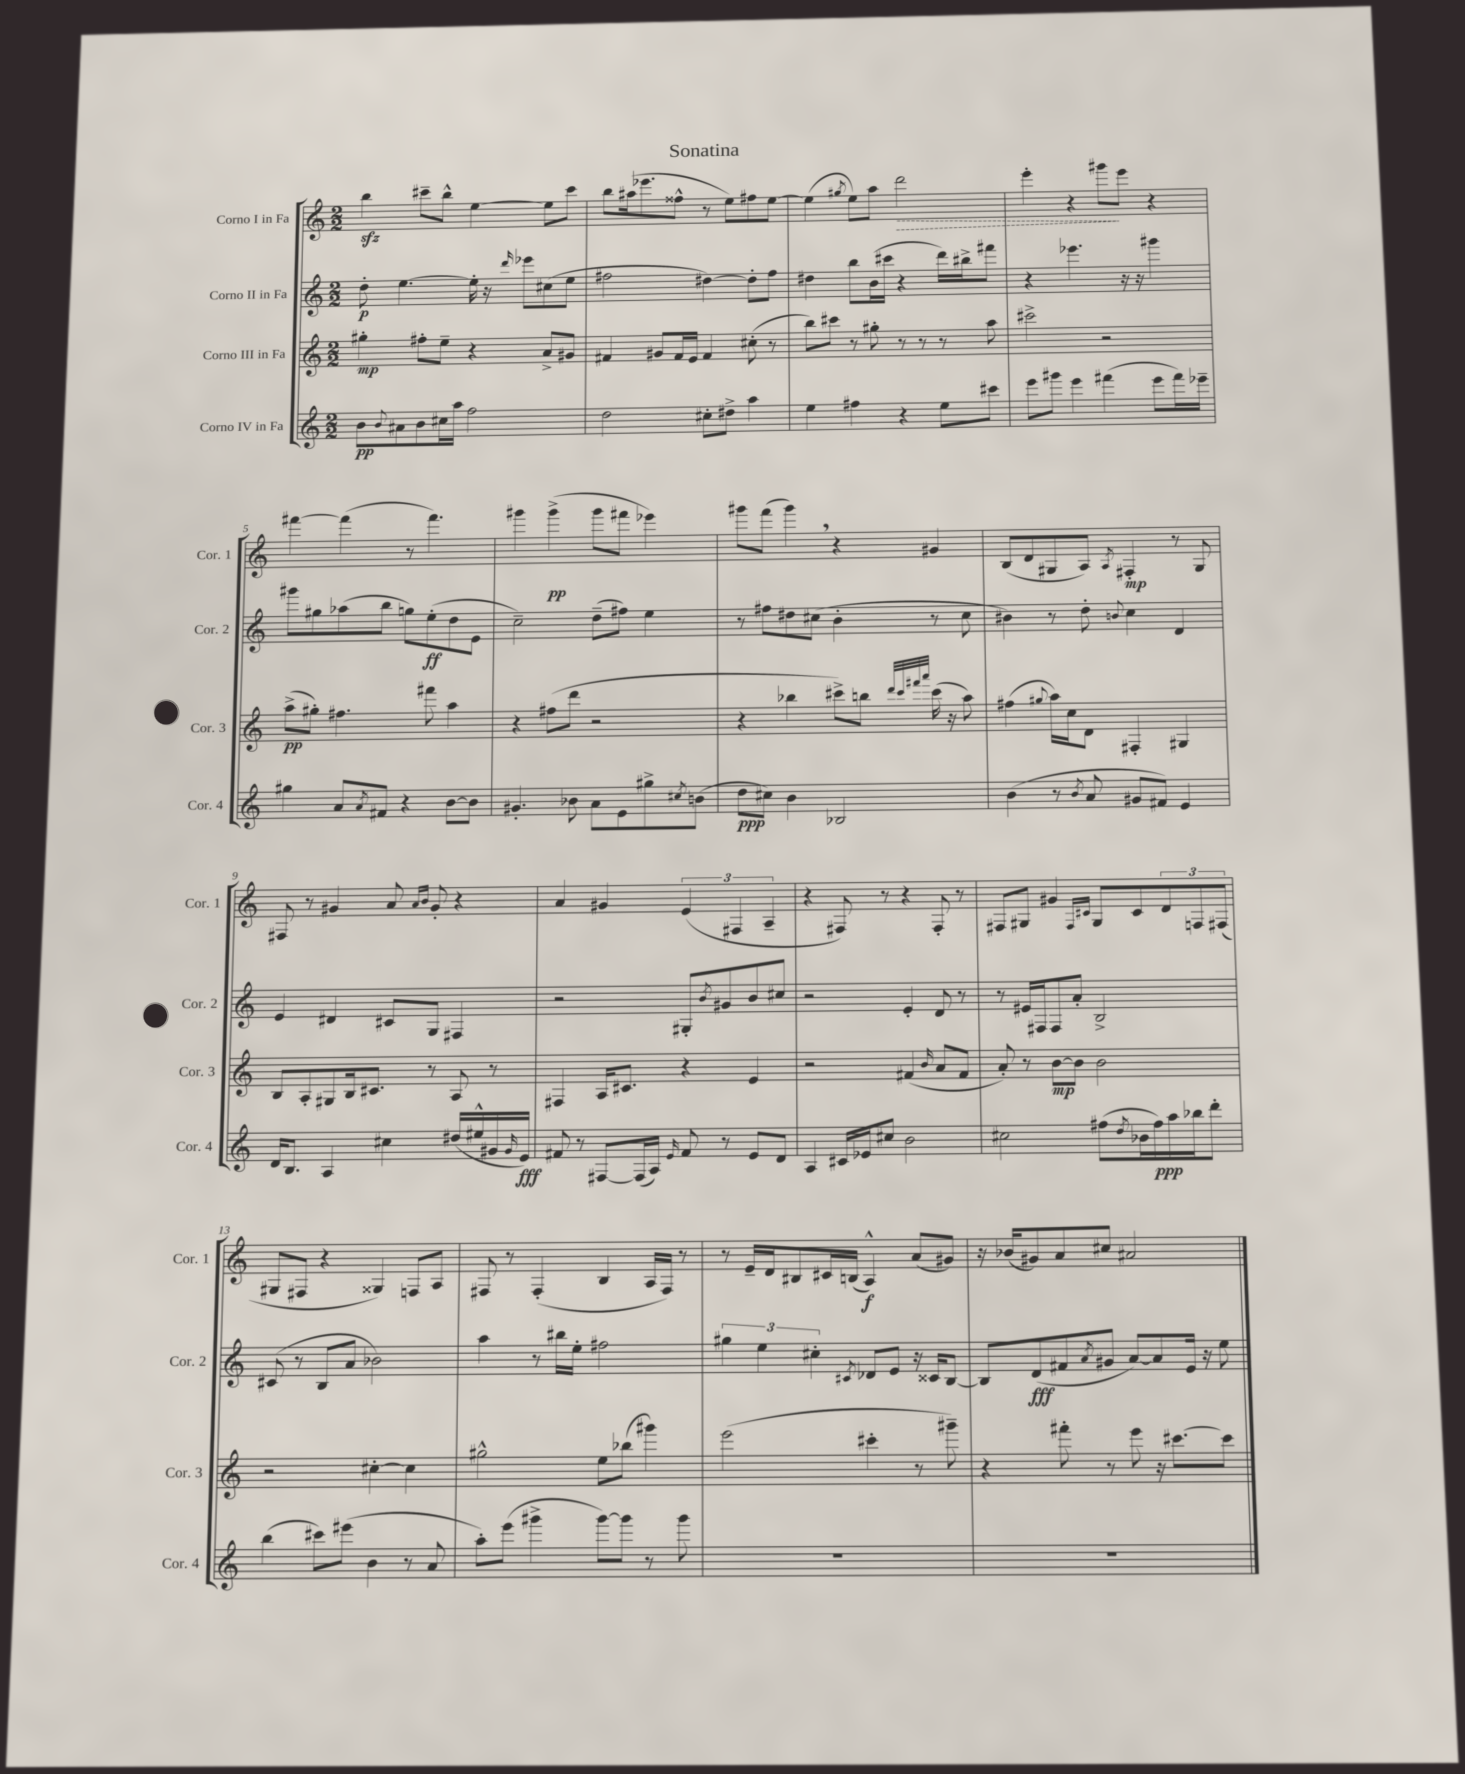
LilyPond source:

\header { title = "Sonatina" }
<<
\new StaffGroup <<
\new Staff = "s0" \with { instrumentName = "Corno I in Fa" shortInstrumentName = "Cor. 1" } {
    \clef treble \key c \major \numericTimeSignature \time 2/2
    b''4\sfz cis'''8-- b''8-^ e''4~ e''8 cis'''8 |
    b''8 ais''16( ees'''8. fisis''8-^ r8 e''8) fis''8 e''8~ |
    e''4( \acciaccatura { gis''8 } e''8) a''8 \once \override Hairpin.style = #'dashed-line d'''2\> |
    e'''4-. r4 gis'''8\! e'''8 r4 |
    fis'''4~ fis'''4( r8 fis'''4.) |
    gis'''4 gis'''4->\pp( gis'''8 fis'''8 ees'''4) |
    gis'''8 f'''8( gis'''4) \breathe r4 gis'4 |
    b8( d'8 gis8 a8) \acciaccatura { a8 } fis4-.\mp r8 gis8 |
    fis8 r8 gis'4 a'8 \grace { a'16 b'16 } gis'8-. r4 |
    a'4 gis'4 \tuplet 3/2 { e'4( fis4 a4-- } |
    r4 fis8) r8 r4 fis8-. r8 |
    fis8 gis8 gis'4 \grace { fis16 cis'16 } gis8 cis'8 \tuplet 3/2 { d'8 f8 fis8( } |
    gis8 fis8 r4 gisis4) f8 a8 |
    fis8 r8 fis4-.( b4 a16 fis16) r8 |
    r8 e'16-- d'16 bis8 cis'16 b16( a4-^\f) a'8( gis'8) |
    r16 bes'16( gis'8) a'8 cis''8 ais'2 \bar "|." |
}
\new Staff = "s1" \with { instrumentName = "Corno II in Fa" shortInstrumentName = "Cor. 2" } {
    \clef treble \key c \major \numericTimeSignature \time 2/2
    d''8-.\p e''4.~ e''16-. r16 \grace { d'''16 } ees'''8 cis''8( e''8 |
    fis''2 dis''4~) dis''8-. fis''8 |
    dis''4 b''8 b'16( cis'''16 r4 d'''16) bis''16-> fis'''8 |
    r4 ees'''4. r16 r16 gis'''4 |
    gis'''8 gis''8 aes''8( b''8 g''8) e''8-.\ff( d''8 e'8 |
    c''2--) d''8--( fis''8) e''4 |
    r8 fis''8 dis''8 cis''8( b'4-. r8 cis''8 |
    bis'4) r8 d''8-. \appoggiatura { b'8 } c''4 d'4 |
    e'4 dis'4 cis'8 g8 fis4 |
    r2 gis8-. \acciaccatura { b'8 } gis'8 b'8 cis''8 |
    r2 e'4-. d'8 r8 |
    r8 eis'16 fis16 fis8 a'8-. b2-> |
    cis'8( r8 b8 a'8 bes'2) |
    a''4 r8 bis''16 e''16-. fis''2 |
    \tuplet 3/2 { gis''4 e''4 cis''4-. } \acciaccatura { cis'8 } des'8 e'8 r16 cisis'16 b8~ |
    b8 d'8\fff( fis'8 \acciaccatura { a'8 } gis'8 a'8~) a'8 e'16 r16 e''8 \bar "|." |
}
\new Staff = "s2" \with { instrumentName = "Corno III in Fa" shortInstrumentName = "Cor. 3" } {
    \clef treble \key c \major \numericTimeSignature \time 2/2
    gis''4-.\mp fis''8-. e''8-- r4 a'8-> gis'8 |
    fis'4 gis'8 fis'16 e'16 fis'4 cis''8-.( r8 |
    b''8) cis'''8 r8 gis''8-. r8 r8 r8 a''8 |
    cis'''2-> r2 |
    a''8->\pp( gis''8-.) fis''4. fis'''8 a''4 |
    r4 fis''8( d'''8 r2 |
    r4 bes''4 cis'''8->) b''8 \grace { d'''32 cis'''32 fis'''32 a'''32 } cis'''16( r16 a''8) |
    fis''4( \appoggiatura { gis''8 } a''16) c''16 d'8 fis4-. gis4 |
    b8 a8-. gis8 b16 cis'8. r8 a8 r8 |
    fis4 a16 cis'8. r4 e'4 |
    r2 fis'4( \grace { b'16 } a'8 fis'8 |
    a'8-.) r8 b'8~\mp b'8 b'2 |
    r2 cis''4~-. cis''4 |
    gis''2-^ e''8 bes''8( gis'''4) |
    e'''2( cis'''4-. r8 gis'''8--) |
    r4 fis'''8-. r8 e'''8 r16 cis'''8.~ cis'''8 \bar "|." |
}
\new Staff = "s3" \with { instrumentName = "Corno IV in Fa" shortInstrumentName = "Cor. 4" } {
    \clef treble \key c \major \numericTimeSignature \time 2/2
    b'8\pp \appoggiatura { b'8 } ais'8 b'8 cis''16 a''16 f''2 |
    d''2 cis''8-. dis''8-> a''4 |
    e''4 fis''4 r4 e''8 cis'''8 |
    e'''8 gis'''8 e'''4 fis'''4( e'''8 fis'''16) ees'''16-- |
    gis''4 a'8 \acciaccatura { a'8 } fis'8 r4 b'8~ b'8 |
    gis'4.-. bes'8 a'8 e'8 gis''8-> \acciaccatura { cis''8 } b'8( |
    d''8\ppp cis''8) b'4 bes2 |
    b'4( r8 \acciaccatura { b'8 } a'8 gis'8 fis'8) e'4 |
    d'16 b8. a4 cis''4 dis''16( eis''16-^ gis'16 \grace { gis'16 } e'16\fff) |
    fis'8 r8 fis8~ fis16( a16) \grace { e'16 } fis'8 r8 e'8 d'8 |
    a4 cis'16 ees'16 cis''8 b'2 |
    cis''2 fis''8( \acciaccatura { d''8 } bes'16 fis''16\ppp) a''16 bes''16 d'''8-. |
    b''4( cis'''8) eis'''8( b'4 r8 a'8 |
    a''8-.) e'''8( gis'''4-> gis'''8~) gis'''8 r8 gis'''8 |
    R1 |
    R1 \bar "|." |
}
>>
>>
